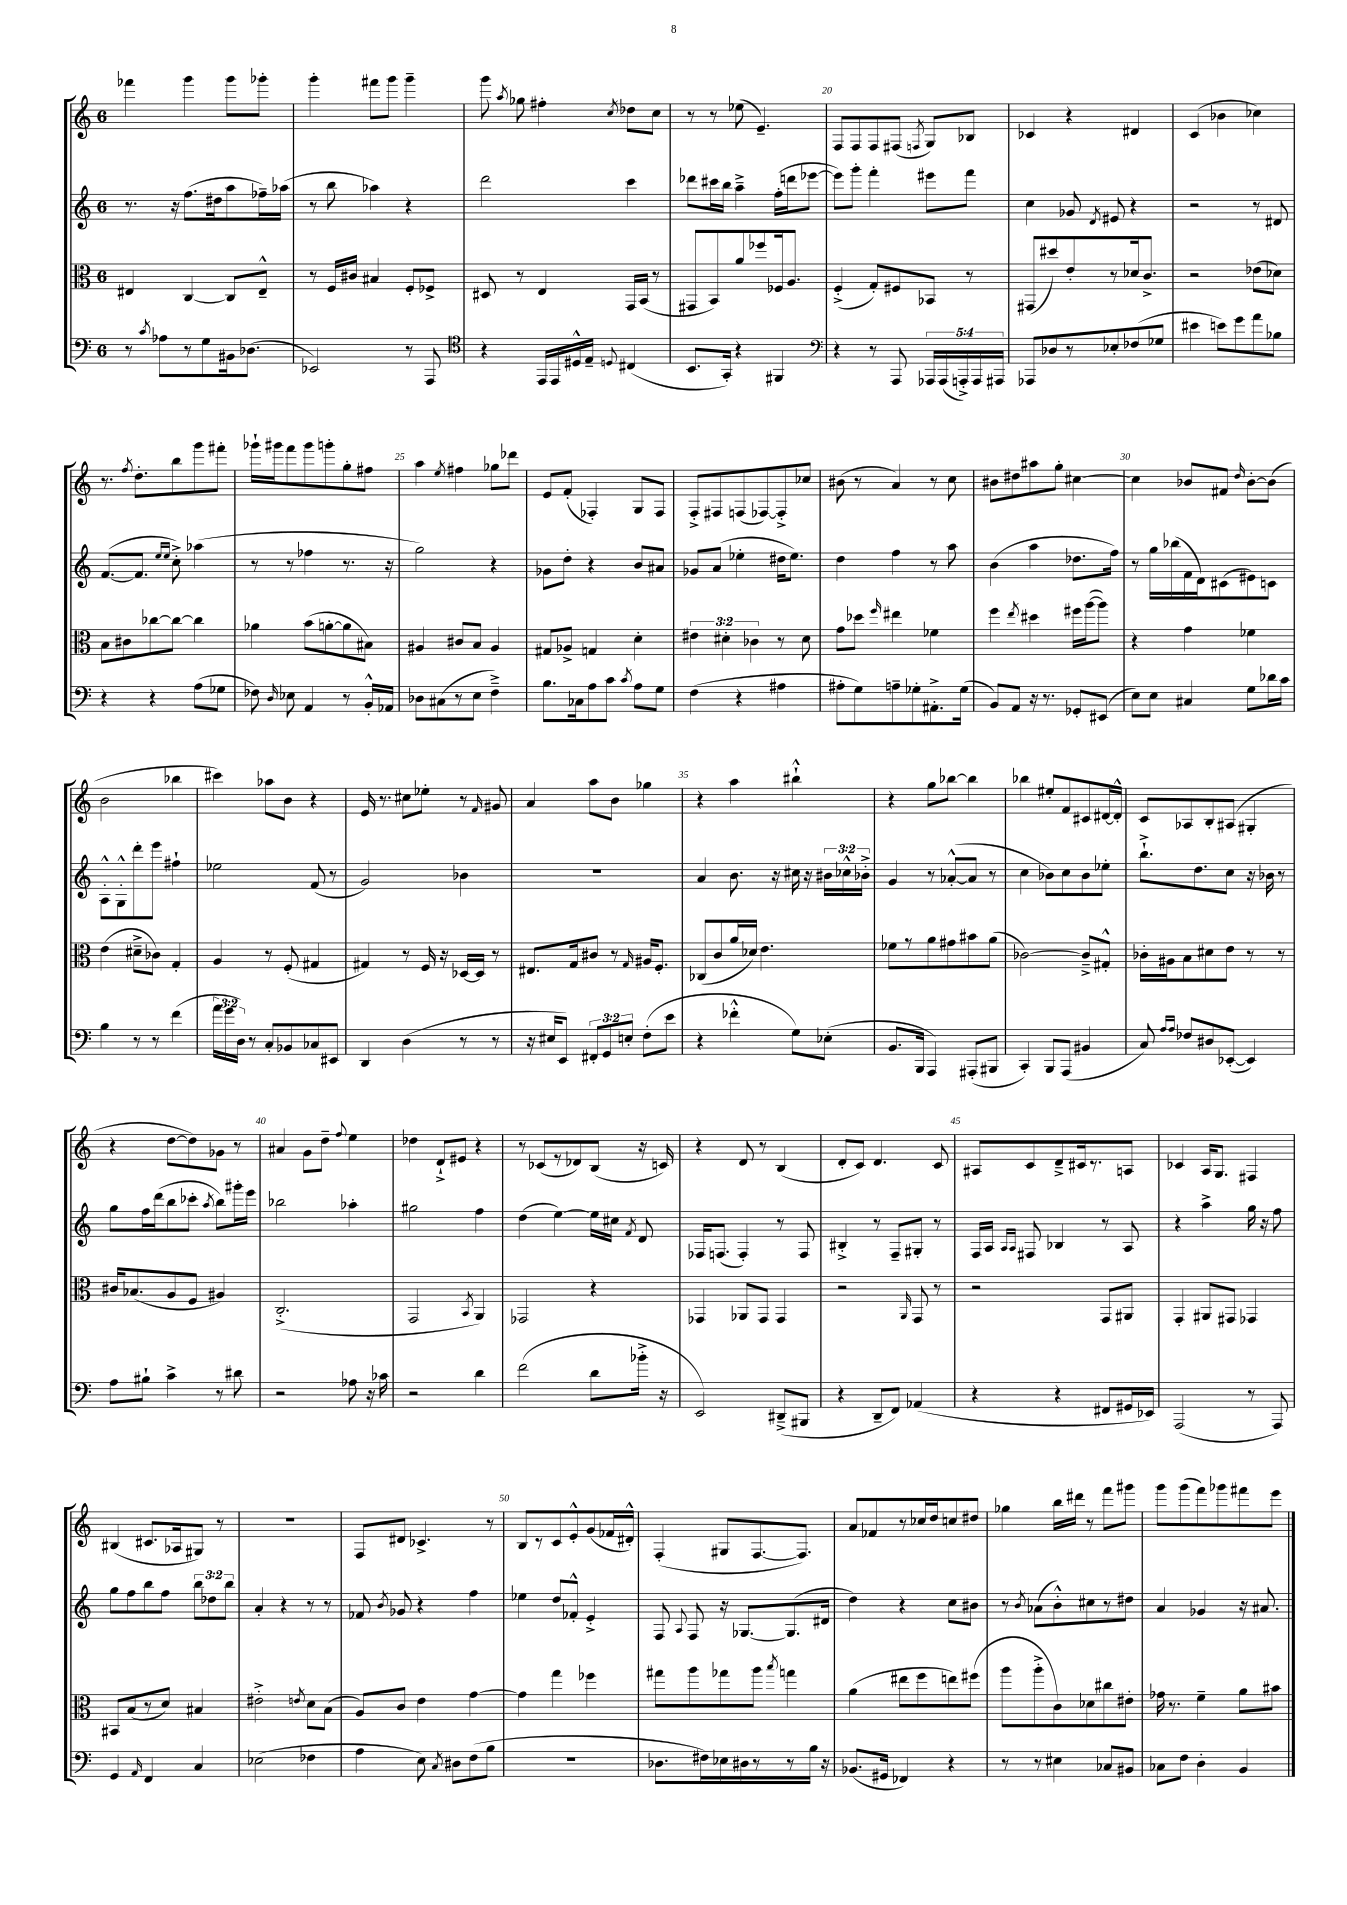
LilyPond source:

<<
\new StaffGroup <<
\new Staff = "s0" {
    \clef treble \key c \major \once \override Staff.TimeSignature.style = #'single-digit \time 6/8
    \autoBeamOff fes'''4 g'''4 g'''8[ ges'''8]-. |
    g'''4-. fis'''8[ g'''8] g'''4-- |
    g'''8 \acciaccatura { a''8 } ges''8 fis''4-. \acciaccatura { c''8 } des''8[ c''8] |
    r8 r8 ees''8( e'4.--) |
    f8[ f8 f8 fis8]( \acciaccatura { f8 } g8[) bes8] |
    ces'4 r4 dis'4 |
    c'4( bes'4 ces''4) |
    r8. \acciaccatura { f''8 } d''8.[-. b''8 g'''8 fis'''8]-. |
    ges'''16[-! gis'''16 f'''8 gis'''8 g'''8-. g''8-. fis''8] |
    a''4 \acciaccatura { e''8 } fis''4 ges''8[ des'''8] |
    e'8[ f'8]-.( fes4-.) g8[ fes8] |
    f8[-.-> fis8 f8( fes8~) fes8-.-> ces''8] |
    bis'8( r8 a'4) r8 c''8 |
    bis'8[ dis''8 ais''8 g''8]-. cis''4~ |
    cis''4 bes'8[ fis'8] \grace { d''16 } bes'8[~-. bes'8]( |
    b'2 bes''4 |
    cis'''4) aes''8[ b'8] r4 |
    e'16 r8. cis''8[ ees''8]-. r8 \grace { f'16 } gis'8 |
    a'4 a''8[ b'8] ges''4 |
    r4 a''4 bis''4-!-^ |
    r4 g''8[ bes''8]~ bes''4 |
    bes''4 eis''8[-. f'8 cis'8 dis'16~ dis'16]-.-^ |
    c'8[ aes8 b8-. ais8]( gis4-. |
    r4 d''8[~ d''8) ges'8] r8 |
    ais'4 g'8[ d''8]-- \appoggiatura { f''8 } e''4 |
    des''4 d'8[-!-> eis'8] r4 |
    r8 ces'8[( r8 des'8) b8]( r16 c'16) |
    r4 d'8 r8 b4( |
    d'8[-. c'8]) d'4. c'8 |
    ais8[ c'8 d'8---> cis'16 r8. a8] |
    ces'4 a16[ g8.] fis4 |
    bis4( cis'8.[ aes16 gis8]) r8 |
    R2. |
    f8[ dis'8] ces'4.-> r8 |
    b8[ r8 c'8 e'8-.-^ g'8( fes'16 dis'16]-.-^) |
    f4-.( gis8[ f8.~ f8.]) |
    a'8[ fes'8 r8 ces''16 d''16 c''8 dis''8] |
    ges''4 b''16[ dis'''16] r8 f'''8[ gis'''8] |
    g'''8[ g'''8( f'''8) ges'''8 fis'''8 e'''8] \bar "|." |
}
\new Staff = "s1" {
    \clef treble \key c \major \once \override Staff.TimeSignature.style = #'single-digit \time 6/8 \override Staff.TupletNumber.text = #tuplet-number::calc-fraction-text
    \autoBeamOff r8. r16 f''8.[( dis''16 a''8 fes''16--) aes''16]( |
    r8 b''8 aes''4) r4 |
    d'''2 c'''4 |
    des'''8[ cis'''16 b''16] a''4---> f''16[-.( d'''16 ees'''8]~ |
    ees'''8[) g'''8]-. f'''4-. eis'''8[ f'''8] |
    c''4 ges'8 \acciaccatura { d'8 } eis'8 r4 |
    r2 r8 dis'8 |
    f'8.[~( f'8.] \grace { e''16[ e''16] } c''8-.->) aes''4( |
    r8 r8 fes''4 r8. r16 |
    g''2) r4 |
    ges'8[ d''8]-. r4 b'8[ ais'8] |
    ges'8[ a'8]( ees''4-. dis''16[ ees''8.]) |
    d''4 f''4 r8 a''8 |
    b'4( a''4 des''8.[ f''16]) |
    r8 g''16[ bes''16( f'16 d'16) cis'8( eis'8) c'8] |
    a8[-.-^ g8-.-^ d'''8-. e'''8] fis''4-! |
    ees''2 f'8( r8 |
    g'2) bes'4 |
    R2. |
    a'4 b'8. r16 cis''16 r16 \tuplet 3/2 { bis'16[ ces''16-^ bes'16]-.-> } |
    g'4 r8 aes'8[~-.-^( aes'8] r8 |
    c''4 bes'8[) c''8 bes'8 ees''8]-. |
    b''8.[-!-> d''8. c''8] r16 bes'16 r8 |
    g''8[ f''16 d'''16( b''8 ces'''8]-. \acciaccatura { a''8 } b''8[) gis'''16-. e'''16] |
    bes''2 aes''4-. |
    gis''2 f''4 |
    d''4( e''4~) e''16[ cis''16] \acciaccatura { f'8 } d'8 |
    fes16[ f8.]( f4-.) r8 f8 |
    bis4-.-> r8 f8[-- gis8]-. r8 |
    f16[ a16] \grace { a16[ a16] } fis8 bes4 r8 a8 |
    r4 a''4-> g''16 r16 f''8 |
    g''8[ f''8 b''8 f''8] \tuplet 3/2 { b''8[ des''8 b''8] } |
    a'4-. r4 r8 r8 |
    fes'8 \acciaccatura { b'8 } ges'8 r4 f''4 |
    ees''4 d''8[ fes'8]-.-^ e'4-.-> |
    f8 \appoggiatura { a8 } f8 r16 ges8.[~ ges8.( dis'16] |
    d''4) r4 c''8[ bis'8] |
    r8 \acciaccatura { b'8 } aes'8[( b'8-.-^) cis''8 r8 dis''8] |
    a'4 ges'4 r16 ais'8. \bar "|." |
}
\new Staff = "s2" {
    \clef alto \key c \major \once \override Staff.TimeSignature.style = #'single-digit \time 6/8 \override Staff.TupletNumber.text = #tuplet-number::calc-fraction-text
    \autoBeamOff eis4 c4~ c8[ eis8]---^ |
    r8 f16[ cis'16] bis4 f8[-. fes8]-> |
    dis8 r8 e4 g,16[ b,16]( r8 |
    gis,8[ b,8) a'8 fes''8 fes16 a8.] |
    f4-.->( g8[-.) fis8 bes,8] r8 |
    gis,8[( dis''8) e'8-. r8 des'16 c'8.]-> |
    r2 ees'8[( des'8]) |
    b8[ cis'8 ces''8~ ces''8]~ ces''4 |
    aes'4 b'8[( a'8~-. a'8 bis8]) |
    ais4 cis'8[ b8] ais4 |
    gis8[ aes8]-> g4 d'4-. |
    \tuplet 3/2 { eis'4 dis'4-. ces'4 } r8 dis'8 |
    g'8[ des''8] \grace { f''16 } eis''4 fes'4 |
    f''4 \acciaccatura { e''8 } dis''4 fis''16[ a''16~( a''8]) |
    r4 g'4 fes'4 |
    e'4( dis'8[---> ces'8]) g4-. |
    a4 r8 f8-.( gis4 |
    gis4) r8 f16 r16 des16[~ des16] r8 |
    eis8.[ g16 cis'8] r8 \grace { g16 } ais16[ f8.]-. |
    ces8[( c'8 a'16 des'16]) e'4. |
    fes'8[ r8 a'8 gis'8 bis'8 a'8]( |
    ces'2~) ces'8[---> gis8]-.-^ |
    ces'16[-. ais16 b8 dis'8 e'8] r8 r8 |
    cis'16[ bes8.( a8 f8] ais4) |
    c2.-.->( |
    g,2 \acciaccatura { b,8 } a,4) |
    ges,2 r4 |
    ges,4 aes,8[ ges,8] ges,4 |
    r2 \grace { a,16 } g,8 r8 |
    r2 g,8[ ais,8] |
    g,4-. ais,8[ gis,8] ges,4 |
    bis,8[ b8( r8 d'8]) bis4 |
    eis'2-.-> \acciaccatura { e'8 } d'8[ b8]( |
    a8[) c'8] e'4 g'4~ |
    g'4 g''4 fes''4 |
    gis''8[ a''8 ges''8 a''8] \acciaccatura { b''8 } g''4 |
    a'4( eis''8[ f''8 e''8) fis''8]( |
    a''8[ a''8-.-> c'8) des'8 cis''8 eis'8]-. |
    ges'16 r8. f'4-- a'8[ bis'8] \bar "|." |
}
\new Staff = "s3" {
    \clef bass \key c \major \once \override Staff.TimeSignature.style = #'single-digit \time 6/8 \override Staff.TupletNumber.text = #tuplet-number::calc-fraction-text
    \autoBeamOff r8 \acciaccatura { c'8 } aes8[ r8 g8 bis,16 des8.]( |
    ees,2) r8 a,,8 |
    \clef tenor r4 e,16[ e,16 dis16-^ e16]-- \appoggiatura { d8 } cis4( |
    b,8.[ g,16]-.) r4 fis,4 |
    \clef bass r4 r8 a,,8 \tuplet 5/4 { aes,,16[ aes,,16( a,,16-.->) a,,16 ais,,16] } |
    aes,,8[ des8 r8 ees8-. fes8( ges8] |
    eis'4 e'8[) g'8 a'8 bes8] |
    r4 r4 a8[( ges8] |
    fes8) \grace { d16 } ees8 a,4 r8 b,16[-.-^ aes,16] |
    des8[ cis8( r8 e8] f4--->) |
    b8.[ ces16 a8 c'8] \acciaccatura { c'8 } a8[ g8] |
    f4( r4 ais4 |
    ais8[-. g8) a8-- ges8-. ais,8.-.-> ges16]( |
    b,8[) a,8] r16 r8. ges,8[-. eis,8]( |
    e8[) e8] cis4 g8[ des'16 c'16] |
    b4 r8 r8 f'4( |
    \tuplet 3/2 { a'16[ g'16 d16]) } r8 c8[-. bes,8 ces8 eis,8] |
    d,4 d4( r8 r8 |
    r16 eis16[ e,8]) \tuplet 3/2 { fis,8[-. g,8 e8]-. } f8[-.( e'8] |
    r4 fes'4-.-^ g8[) ees8]-.( |
    b,8.[ b,,16] a,,4) ais,,8[-.( bis,,8] |
    c,4-.) b,,8[ a,,8]( bis,4 |
    c8) \grace { a16[ a16] } fes8[ dis8 ees,8]~-.( ees,4) |
    a8[ bis8]-! c'4-> r8 dis'8 |
    r2 aes8 r16 ces'16 |
    r2 d'4 |
    f'2( d'8[ bes'16]-.-> r16 |
    e,2) dis,8[--->( bis,,8] |
    r4 d,8[-- f,8]) aes,4( |
    r4 r4 fis,8[ gis,16 ees,16]) |
    a,,2( r8 a,,8) |
    g,4 \grace { a,16 } f,4 c4 |
    ees2( fes4 |
    a4 e8) \acciaccatura { c8 } dis8[ f8( b8] |
    R2. |
    des8.[ fis16) ees16 dis16 r8 r8 b16] r16 |
    bes,8.[( gis,16] fes,4) r4 |
    r8 r8 eis4 ces8[ bis,8] |
    ces8[ f8] d4-. b,4 \bar "|." |
}
>>
>>
\layout { \context { \Score currentBarNumber = #16 \override BarNumber.break-visibility = ##(#f #t #t) barNumberVisibility = #(every-nth-bar-number-visible 5) } }
